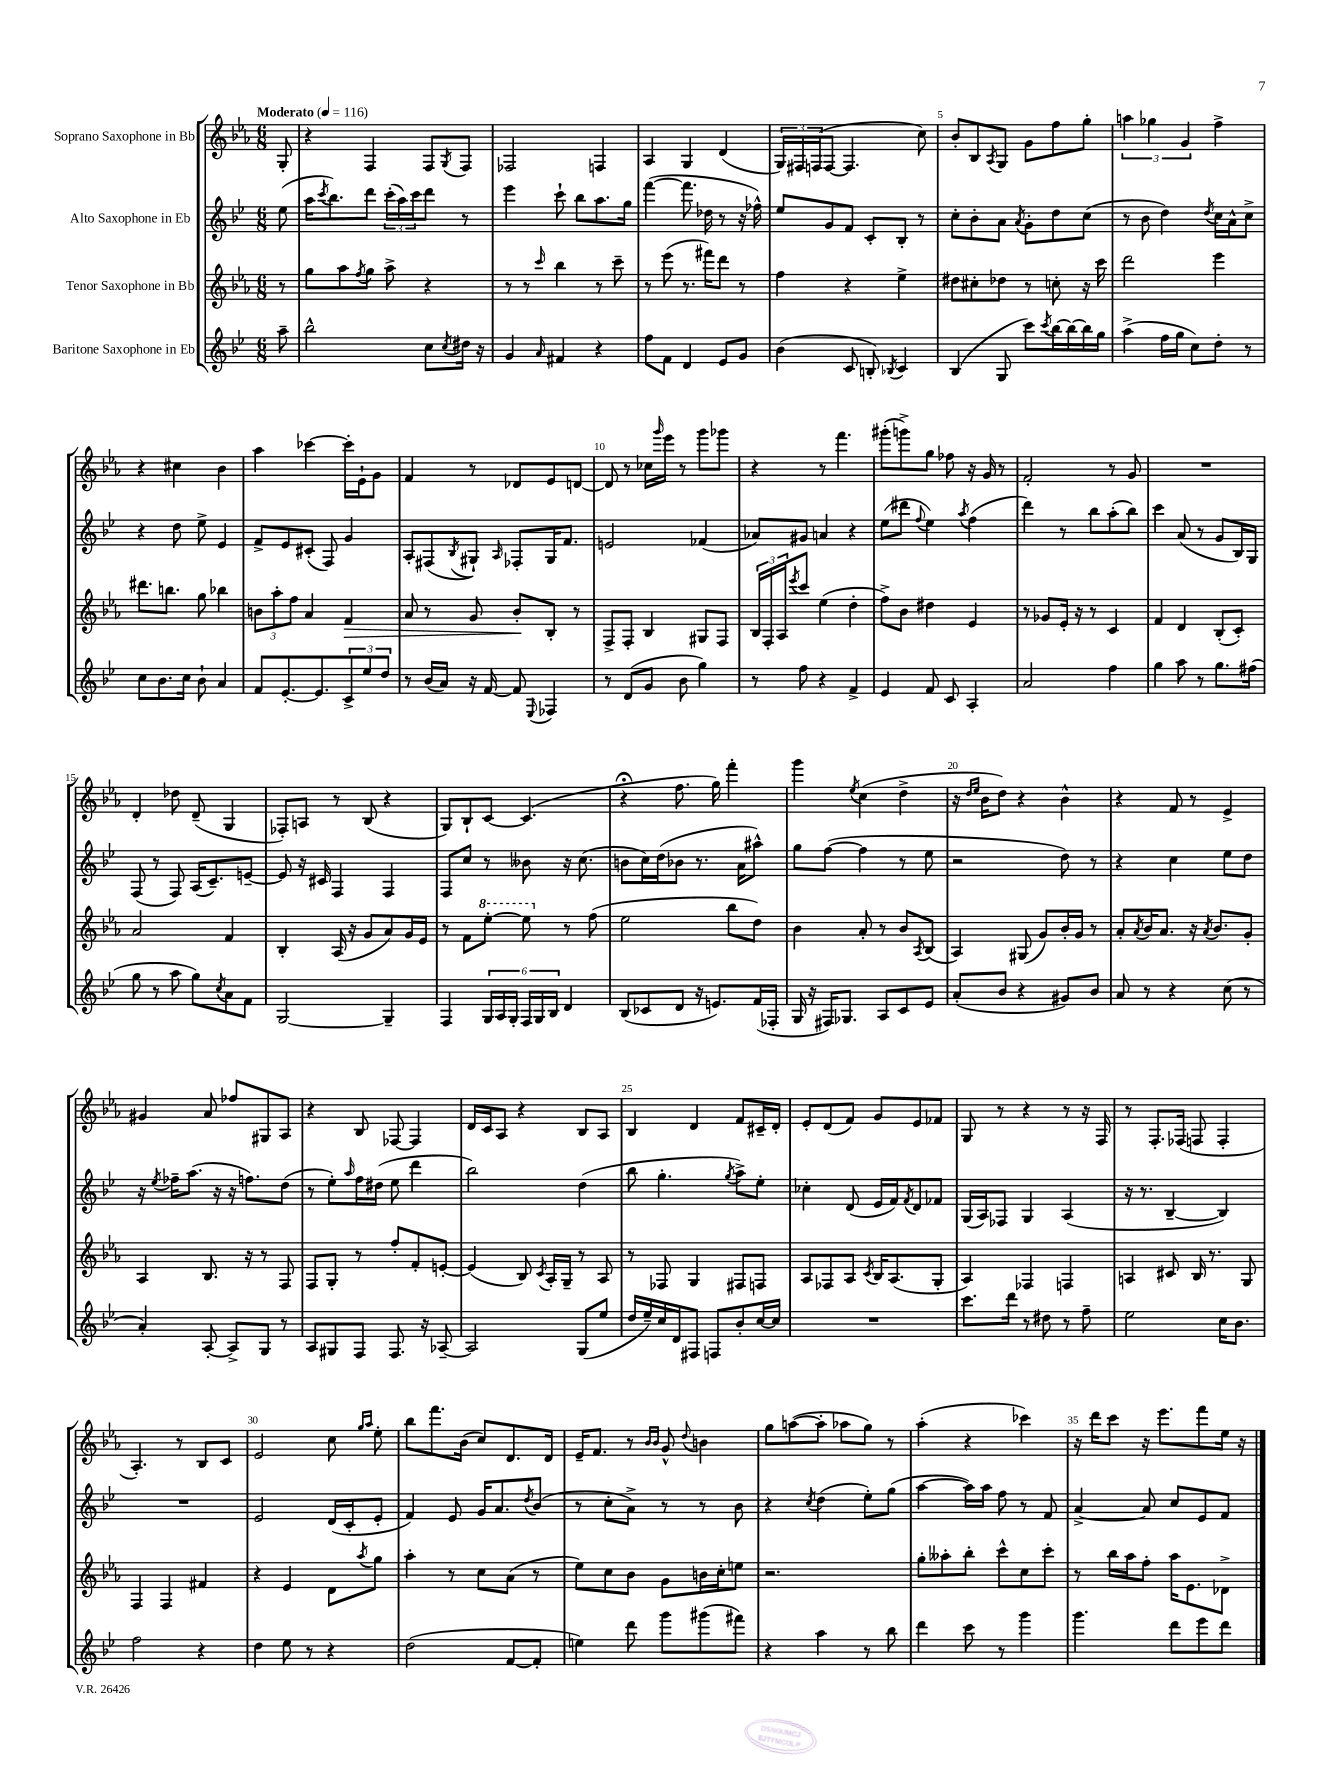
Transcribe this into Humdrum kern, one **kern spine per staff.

**kern	**kern	**kern	**kern
*staff4	*staff3	*staff2	*staff1
*clefG2	*clefG2	*clefG2	*clefG2
*k[b-e-]	*k[b-e-a-]	*k[b-e-]	*k[b-e-a-]
*M6/8	*M6/8	*M6/8	*M6/8
*MM116	*MM116	*MM116	*MM116
8aa~\	8r	(8ee-\	8G'/
=	=	=	=
2bb-^^\	8gg\L	16aa\LK	4r
.	.	8qccc/	.
.	.	8.bb-\)	.
.	8aa-\	.	.
.	8qff/	.	.
.	8gg\J	8ddd\J	4F/
.	8aa-^\	(24ccc'\LL	.
.	.	24aa\)	.
.	.	24ccc\J	.
8cc\L	4r	8ddd\J	8F/L
8qcc/	.	.	8qG/
16dd#\Jk	.	8r	8F/J
16r	.	.	.
=	=	=	=
4g/	8r	4eee-\	2F-/
.	8r	.	.
16qqa/	16qqccc/	.	.
4f#/	4bb-\	8ccc`\	.
.	.	8bb-\L	.
4r	8r	8.aa\	4F/
.	8ccc~\	.	.
.	.	16gg\Jk	.
=	=	=	=
8ff\L	8r	([4fff\	4A-/
8f\J	(8eee-\	.	.
4d/	8.r	8.fff\]	4G/
.	16fff#\LK)	16dd-\	.
8e-/L	8ddd\J	8r	(4d/
8g/J	8r	16r	.
.	.	16ff-^^\)	.
=	=	=	=
(4b-\	4ff\	8ee-/L	24G/LL)
.	.	.	24F#/
.	.	.	(24F/J
.	.	8g/	[8F/J
8c/	4r	8f/J	4.F/]
8B'/)	.	8c'/L	.
8qB-/	.	.	.
4c/	4ee-^\	8B-'/J	.
.	.	8r	8cc\)
=	=	=	=
(4B-/	8dd#\L	8cc'\L	8b-'/L
.	8cc#'\	8b-'\	8B-/
.	.	.	8qA-/
8G/	8dd-\J	8a\J	8G/J
.	.	8qa/	.
8ccc\L)	8r	8g'\L	8g\L
8qccc/	.	.	.
[16bb-\L	8cc'\	8dd\	8ff\
16bb-\_	.	.	.
16bb-\]	16r	(8cc\J	8gg'\J
16gg\JJ	16ccc\	.	.
=	=	=	=
(4aa^\	2ddd\	8r	6aa\
.	.	8b-\	.
.	.	.	6gg-\
16ff\LL	.	4dd\)	.
16gg\JJ	.	.	.
.	.	.	6g/
8cc\L)	.	.	.
.	.	8qdd/	.
8dd'\J	4eee-\	16cc\LL	4ff^\
.	.	16a^^\J	.
8r	.	8cc^\J	.
=	=	=	=
8cc\L	8.ddd#\L	4r	4r
8.b-\	.	.	.
.	8.bb\J	.	.
.	.	8dd\	4cc#\
16cc\Jk	.	.	.
8b-`\	8gg\	8ee-^\	.
4a/	4bb-\	4e-/	4b-\
=	=	=	=
8f/L	12b\L	8f^/L	4aa-\
.	12aa-'\	.	.
[8.e-'/	.	8e-/	.
.	12ff\J	.	.
.	4a-/	(8c#'/J	[4ccc-\
8.e-/]	.	.	.
.	.	8F/)	.
12c^/	4f/	4g/	16ccc-'\]LL
.	.	.	16e-`\J
12ee-/	.	.	.
.	.	.	8g\J
12dd/J	.	.	.
=	=	=	=
8r	8a-/	8A'/L	4f/
(16b-/LL	8r	(8F#/	.
16a/JJ)	.	.	.
.	.	8qB-/	.
16r	8g/	8G#`/J)	8r
[16f/	.	.	.
.	.	16qqA/	.
8f/]	8b-'/L	8F-'/L	8d-/L
8qqE-/	.	.	.
4F-/	8B-'/J	16G#/K	8e-/
.	.	8.f/J	.
.	8r	.	[8d/J
=	=	=	=
8r	8F^/L	2e/	8d/]
(8d/L	8F'/J	.	8r
8g/J	4B-/	.	16cc-\LL
.	.	.	16qqggg/
.	.	.	16eee-\JJ
8b-\	.	.	8r
4gg\)	8G#/L	(4f-/	8ggg\L
.	8F/J	.	8ggg-\J
=	=	=	=
8r	24B-/LL	8a-/L)	4r
.	24F'/	.	.
.	24A-/J	.	.
.	8qeee-/	.	.
8ff\	8ccc/J	8g#/J	.
4r	(4ee-\	4a/	8r
.	.	.	4.fff\
4f^/	4dd'\	4r	.
=	=	=	=
4e-/	8ff^\L)	(8ee-\L	(8ggg#'\L
.	8b-\J	8ddd#\J	8ggg^\)
.	.	8qqff/	.
8f/	4dd#\	4ee-\)	8gg\J
8c/	.	.	8ff-\
.	.	8qaa/	.
4A'/	4e-/	(4ff\	16r
.	.	.	16g/
.	.	.	8r
=	=	=	=
2a/	8r	4ddd\)	2f'/
.	8g-/L	.	.
.	16e-'/Jk	8r	.
.	16r	.	.
.	8r	8bb-\L	.
4ff\	4c/	(8aa'\	8r
.	.	8bb-\J)	8g/
=	=	=	=
4gg\	4f/	4ccc\	2.r
8aa\	4d/	(8a/	.
8r	.	8r	.
8.gg\L	(8B-'/L	8g/L	.
.	8c'/J)	16B-/L)	.
(16ff#\Jk	.	16G/JJ	.
=	=	=	=
8gg\	2a-/	(8F/	4d'/
8r	.	8r	.
8aa\	.	8F/)	8dd-\
8gg\L)	.	(16A/LK	(8d~/
.	.	8.c~/)	.
8qcc/	.	.	.
8a\	4f/	.	4G/
8f\J	.	[8e~/J	.
=	=	=	=
[2G/	4B-'/	8e/]	8F-'/L)
.	.	16r	8A/J
.	.	16c#/	.
.	(16A-/	4F/	8r
.	16r	.	.
.	8g/L	.	(8B-/
4G~/]	8a-/)	4F/	4r
.	16g/L	.	.
.	16e-/JJ	.	.
=	=	=	=
4F/	8r	8F/L	8G/L)
.	8f\L	8cc/J	8B-`/
24G/LL	[8eee-'\J	8r	[8c/J
24A/	.	.	.
24G'/JJ	.	.	.
24F/LL	8eee-\]	8b--\	(4.c/]
24G/	.	.	.
24B-/JJ	.	.	.
4d/	8r	16r	.
.	.	(8.cc\	.
.	(8ff\	.	.
=	=	=	=
(8B-/L	2ee-\	8b\L	4r;
8c-/	.	16cc\L)	.
.	.	(16dd\J	.
8d/J	.	8b-\J	8.ff\
16r	.	8.r	.
8.e/L)	.	.	16gg\)
.	8bb-\L	.	4fff'\
.	.	16a\LK	.
(16f/L	8dd\J)	8aa#^^\J)	.
16F-'/JJ	.	.	.
=	=	=	=
16G/	4b-\	8gg\L	4ggg\
16r	.	.	.
16F#/LK)	.	([8ff\J	.
8.G-/J	.	.	.
.	.	.	8qee-/
.	8a-'/	4ff\]	(4cc\
8A/L	8r	.	.
8c/	8b-/L	8r	4dd^\
.	8qA-/	.	.
8e-/J	(8B-/J	8ee-\	.
=	=	=	=
(8a'/L	4A-/)	2r	16r
.	.	.	16qqdd/LL
.	.	.	16qqee-/JJ
.	.	.	16b-\LK
8b-/J	.	.	8dd\J)
4r	(8G#/	.	4r
.	8g/L)	.	.
8g#/L)	16b-'/L	8dd\)	4b-^^\
.	16g/JJ	.	.
8b-/J	8r	8r	.
=	=	=	=
8a/	8a-'/L	4r	4r
.	8qa-/	.	.
8r	16b-/K	.	.
.	8.a-/J	.	.
4r	.	4cc\	8f/
.	16r	.	8r
.	8qa-/	.	.
.	8.b-/L	.	.
(8cc\	.	8ee-\L	4e-^/
8r	8g'/J	8dd\J	.
=	=	=	=
4a'/)	4A-/	16r	4g#/
.	.	8qee-/	.
.	.	16ff-~\LK	.
.	.	(8.aa\J	.
[8A'/	8.B-/	.	8a-/
.	.	16r	.
8A^/]L	.	16r	8ff-/L
.	16r	8.ff\L)	.
8G/J	8r	.	8G#/
8r	8F/	(8dd\J	8A-/J
=	=	=	=
8A/L	8F/L	8r	4r
8G#/	8G'/J	8ee-'\L)	.
.	.	16qqaa/	.
8F/J	8r	16ff\L	8B-/
.	.	(16dd#\JJ	.
8.F/	8ff'/L	8ee-\	[8F-/
.	8f'/	4ddd\	4F-/]
16r	.	.	.
[8A-~/	[8e'/J	.	.
=	=	=	=
2A-/]	(4e/]	2bb-\)	16d/LL
.	.	.	16c/J
.	.	.	8A-/J
.	8B-/)	.	4r
.	8qc/	.	.
.	16A-'/LL	.	.
.	16G~/JJ	.	.
(8G/L	8r	(4dd\	8B-/L
8ee-/J	8A-/	.	8A-/J
=	=	=	=
16dd/LL	8r	8bb-\	4B-/
16ee-~/)	.	.	.
16cc/	8F-/	4.gg'\	.
16d/J	.	.	.
8F#/J	4G/	.	4d/
8F/L	.	.	.
.	.	8qgg/	.
8b-'/	8F#/L	8aa^\L)	8f/L
[16cc/L	8F/J	8ee-'\J	16c#~/L
16cc/]JJ	.	.	16d'/JJ
=	=	=	=
2.r	8A-/L	4cc-'\	8e-'/L
.	8F-/	.	(8d/
.	8A-/J	(8d/	8f/J)
.	8qc/	.	.
.	16B-/LK	16e-/LL	8g/L
.	(8.A-/	16f/J)	.
.	.	8qf/	.
.	.	8d/	8e-/
.	8G'/J	8f-/J	8f-/J
=	=	=	=
8.ccc\L	4A-/)	(16G/LL	8G/
.	.	16A/J)	.
.	.	8F-/J	8r
16ddd\Jk	.	.	.
8r	4F-/	4G/	4r
8dd#\	.	.	.
8r	4F/	(4A/	8r
8ff~\	.	.	16r
.	.	.	16F/
=	=	=	=
2ee-\	4A/	16r	8r
.	.	8.r	.
.	.	.	8.F'/L
.	8c#/	[4B-~/	.
.	.	.	(16F-/Jk
.	16B-/	.	8F/
.	8.r	.	.
16cc\LK	.	4B-/])	4F'/
8.b-\J	.	.	.
.	8G/	.	.
=	=	=	=
2ff\	4F/	2.r	4.A-'/)
.	4F/	.	.
.	.	.	8r
4r	4f#/	.	8B-/L
.	.	.	8c/J
=	=	=	=
4dd\	4r	2e-/	2e-/
8ee-\	4e-/	.	.
8r	.	.	.
4r	8d\L	(16d/LL	8cc\
.	.	16c'/J	.
.	.	.	16qqgg/LL
.	8qaa-/	.	16qqaa-/JJ
.	8gg\J	8e-'/J	8ee-'\
=	=	=	=
(2dd\	4aa-'\	4f/)	8bb-\L
.	.	.	8.fff\
.	8r	8e-/	.
.	.	.	(16b-\Jk
.	8cc\L	16g/LK	8cc/L)
.	.	8.a/	.
[8f/L	(8a-\J	.	8.d/
.	.	8qdd/	.
8f'/]J	8r	(8b-/J	.
.	.	.	16d/Jk
=	=	=	=
4ee\)	8ee-\L)	8r	16e-~/LK
.	.	.	8.f/J
.	8cc\	8cc'\L	.
8ddd\	8b-\J	8a^\J)	8r
.	.	.	16qqb-/LL
.	.	.	16qqb-/JJ
8ggg\L	8g\L	8r	8g^^/
.	.	.	8qqdd/
(8ggg#\	16b\L	8r	4b\
.	16cc'\J	.	.
8fff#\J)	8ee\J	8b-\	.
=	=	=	=
4r	2.r	4r	8gg\L
.	.	.	([8aa\
.	.	8qcc/	.
4aa\	.	(4dd\	8aa'\]J
.	.	.	8aa-\L
8r	.	8ee-'\L)	8gg\J)
8bb-\	.	(8gg\J	8r
=	=	=	=
4ddd\	8gg'\L	[4aa\	(4aa-'\
.	8aa--'\	.	.
8ccc\	8bb-'\J	16aa\]LL)	4r
.	.	16aa\JJ	.
8r	8ccc^^\L	8ff\	.
4ggg\	8cc\	8r	4ccc-\)
.	8ccc'\J	8f/	.
=	=	=	=
4.ggg\	8r	[4a^/	16r
.	.	.	16ddd\LK
.	16bb-\LL	.	8ccc\J
.	16aa-\J	.	.
.	8ff'\J	8a/]	16r
.	.	.	8.eee-\L
8ddd\L	16aa-\LK	8cc/L	.
.	8.e-\	.	.
8eee-\	.	8e-/	8fff\
8ddd\J	8d-^\J	8f/J	16ee-\Jk
.	.	.	16r
==	==	==	==
*-	*-	*-	*-
